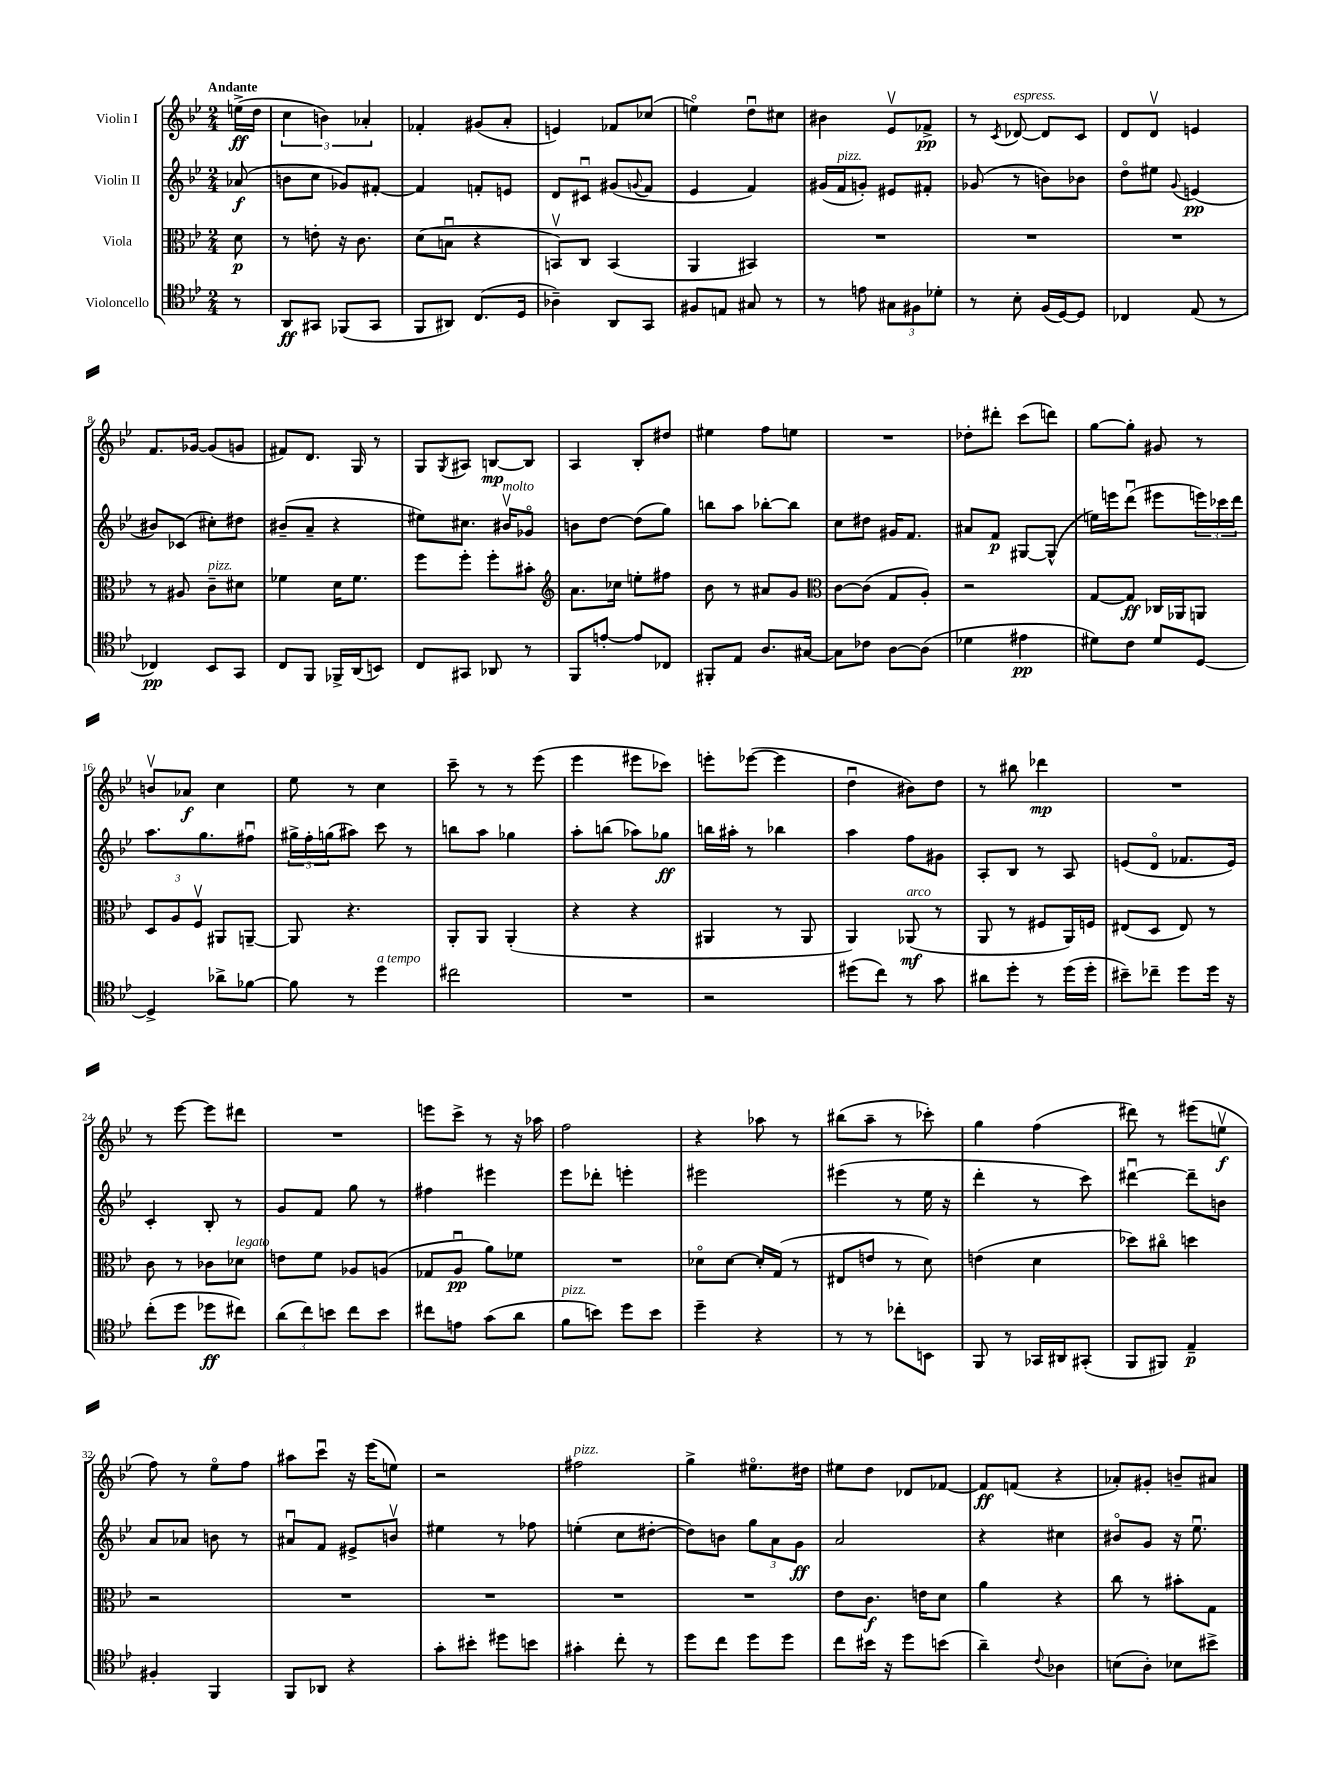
<<
\new StaffGroup <<
\new Staff = "s0" \with { instrumentName = "Violin I" } {
    \clef treble \key bes \major \numericTimeSignature \time 2/4 \partial 8 \tempo "Andante"
    e''16->\ff( d''16 |
    \tuplet 3/2 { c''4 b'4) aes'4-. } |
    fes'4-. gis'8( a'8-. |
    e'4) fes'8 ces''8( |
    e''4\flageolet) d''8\downbow cis''8 |
    bis'4 ees'8\upbow fes'8->\pp |
    r8 \acciaccatura { c'8 } des'8~^\markup { \italic "espress." } des'8 c'8 |
    d'8 d'8\upbow e'4 |
    f'8. ges'16~ ges'8( g'8 |
    fis'8) d'8. g16 r8 |
    g8 \acciaccatura { g8 } ais8 b8~\mp b8 |
    a4 bes8-. dis''8 |
    eis''4 f''8 e''8 |
    R2 |
    des''8-. dis'''8-. c'''8( d'''8) |
    g''8~ g''8-. gis'8 r8 |
    b'8\upbow aes'8\f c''4 |
    ees''8 r8 c''4 |
    c'''8-- r8 r8 ees'''8( |
    ees'''4 eis'''8 ces'''8) |
    e'''8-. ees'''8~( ees'''4 |
    d''4\downbow bis'8) d''8 |
    r8 bis''8 des'''4\mp |
    R2 |
    r8 ees'''8~ ees'''8 dis'''8 |
    R2 |
    e'''8 c'''8-> r8 r16 aes''16 |
    f''2 |
    r4 aes''8 r8 |
    bis''8( a''8-- r8 ces'''8-.) |
    g''4 f''4( |
    dis'''8) r8 eis'''8( e''8\upbow\f |
    f''8) r8 ees''8\flageolet f''8 |
    ais''8 c'''8\downbow r16 ees'''16( e''8) |
    r2 |
    fis''2^\markup { \italic "pizz." } |
    g''4-> eis''8.\flageolet dis''16 |
    eis''8 d''8 des'8 fes'8~ |
    fes'8\ff f'8( r4 |
    aes'8-.) gis'8-. b'8-- ais'8 \bar "|." |
}
\new Staff = "s1" \with { instrumentName = "Violin II" } {
    \clef treble \key bes \major \numericTimeSignature \time 2/4 \partial 8
    aes'8\f( |
    b'8 c''8 ges'8) fis'8~-. |
    fis'4 f'8-. e'8 |
    d'8 cis'8\downbow gis'8( \appoggiatura { g'8 } f'8 |
    ees'4 f'4) |
    gis'16( f'16^\markup { \italic "pizz." } g'8-.) eis'8 fis'8-. |
    ges'8( r8 b'8) bes'8 |
    d''8\flageolet eis''8 \appoggiatura { g'8 } e'4\pp( |
    bis'8) ces'8( cis''8-.) dis''8 |
    bis'8--( a'8-- r4 |
    eis''8) cis''8. bis'16\upbow^\markup { \italic "molto" } ges'8\flageolet |
    b'8 d''8~ d''8( g''8) |
    b''8 a''8 bes''8~-. bes''8 |
    c''8 dis''8 gis'16 f'8. |
    ais'8 f'8\p gis8~ gis8-^( |
    e''16) e'''16 d'''8\downbow( eis'''8 \tuplet 3/2 { e'''16) ces'''16 d'''16 } |
    a''8. g''8. fis''8\downbow |
    \tuplet 3/2 { gis''16-> f''16-. g''16( } ais''8) c'''8 r8 |
    b''8 a''8 ges''4 |
    a''8-. b''8( aes''8) ges''8\ff |
    b''16 ais''16-. r8 bes''4 |
    a''4 f''8 gis'8 |
    a8-. bes8 r8 a8 |
    e'8( d'8\flageolet fes'8. e'16) |
    c'4-. bes8-. r8 |
    g'8 f'8 g''8 r8 |
    fis''4 eis'''4 |
    ees'''8 des'''8-. e'''4-. |
    eis'''2 |
    eis'''4( r8 ees''16 r16 |
    d'''4-. r8 c'''8) |
    dis'''4~\downbow dis'''8-- b'8 |
    a'8 aes'8 b'8 r8 |
    ais'8\downbow f'8 eis'8-> b'8\upbow |
    eis''4 r8 fes''8 |
    e''4-.( c''8 dis''8~-. |
    dis''8) b'8 \tuplet 3/2 { g''8 a'8 g'8\ff } |
    a'2 |
    r4 cis''4 |
    bis'8\flageolet g'8 r16 ees''8.\downbow \bar "|." |
}
\new Staff = "s2" \with { instrumentName = "Viola" } {
    \clef alto \key bes \major \numericTimeSignature \time 2/4 \partial 8
    d'8\p |
    r8 e'8-. r16 c'8. |
    d'8( b8\downbow r4 |
    b,8\upbow) c8 b,4( |
    a,4 bis,4) |
    R2 |
    R2 |
    R2 |
    r8 ais8 c'8--^\markup { \italic "pizz." } dis'8 |
    fes'4 d'16 fes'8. |
    f''8 f''8-. f''8-. bis'8-. |
    \clef treble a'8. ces''16 e''8-. fis''8 |
    bes'8 r8 ais'8 g'8 |
    \clef alto c'8~ c'8( g8 a8-.) |
    r2 |
    g8~ g8\ff ces16 aes,16 a,8 |
    \tuplet 3/2 { d8 a8 f8\upbow } ais,8 a,8~-- |
    a,8 r4. |
    a,8-. a,8 a,4-.( |
    r4 r4 |
    ais,4 r8 ais,8 |
    a,4) aes,8\mf^\markup { \italic "arco" }( r8 |
    a,8 r8 fis8 a,16) f16 |
    eis8( d8 eis8) r8 |
    c'8 r8 ces'8 des'8^\markup { \italic "legato" } |
    e'8 f'8 aes8 a8( |
    ges8 a8\downbow\pp a'8) fes'8 |
    R2 |
    des'8\flageolet des'8~ des'16-. g16( r8 |
    eis8 e'8 r8 d'8) |
    e'4( d'4 |
    des''8) cis''8\flageolet d''4 |
    r2 |
    R2 |
    R2 |
    R2 |
    R2 |
    ees'8 c'8.\f e'16 d'8 |
    a'4 r4 |
    c''8 r8 bis'8-. g8 \bar "|." |
}
\new Staff = "s3" \with { instrumentName = "Violoncello" } {
    \clef tenor \key bes \major \numericTimeSignature \time 2/4 \partial 8
    r8 |
    a,8\ff gis,8 fes,8( gis,8 |
    f,8 ais,8) c8.( d16 |
    aes4--) a,8 g,8 |
    fis8 e8 gis8 r8 |
    r8 e'8 \tuplet 3/2 { gis8 fis8 des'8-. } |
    r8 bes8-. f16( d16~) d8 |
    ces4 ees8( r8 |
    ces4\pp) bes,8 g,8 |
    c8 f,8 fes,16-> a,16( b,8) |
    c8 gis,8 aes,8 r8 |
    f,8 e'8~-. e'8 ces8 |
    fis,8-. ees8 a8. gis16~ |
    gis8 ces'8 a8~ a8( |
    des'4 eis'4\pp |
    dis'8) c'8 dis'8 d8~ |
    d4-> aes'8-> fes'8~ |
    fes'8 r8 d''4^\markup { \italic "a tempo" } |
    cis''2 |
    R2 |
    r2 |
    dis''8( c''8) r8 g'8 |
    ais'8 d''8-. r8 d''16( d''16-. |
    bis'8--) ces''8-- d''8 d''16 r16 |
    c''8-.( d''8 des''8\ff cis''8) |
    \tuplet 3/2 { a'8( c''8) b'8 } c''8 b'8 |
    cis''8 e'8 g'8( a'8 |
    f'8^\markup { \italic "pizz." } b'8) d''8 b'8 |
    d''4-- r4 |
    r8 r8 ces''8-. b,8 |
    f,8 r8 ges,16 ais,16 gis,8-.( |
    f,8 fis,8) ees4--\p |
    fis4-. f,4 |
    f,8 aes,8 r4 |
    g'8-. bis'8-. dis''8 b'8 |
    gis'4-. c''8-. r8 |
    d''8 c''8 d''8 d''8 |
    c''8 bis'16 r16 d''8 b'8( |
    a'4--) \appoggiatura { c'8 } aes4 |
    b8( a8-.) bes8 bis'8-> \bar "|." |
}
>>
>>
